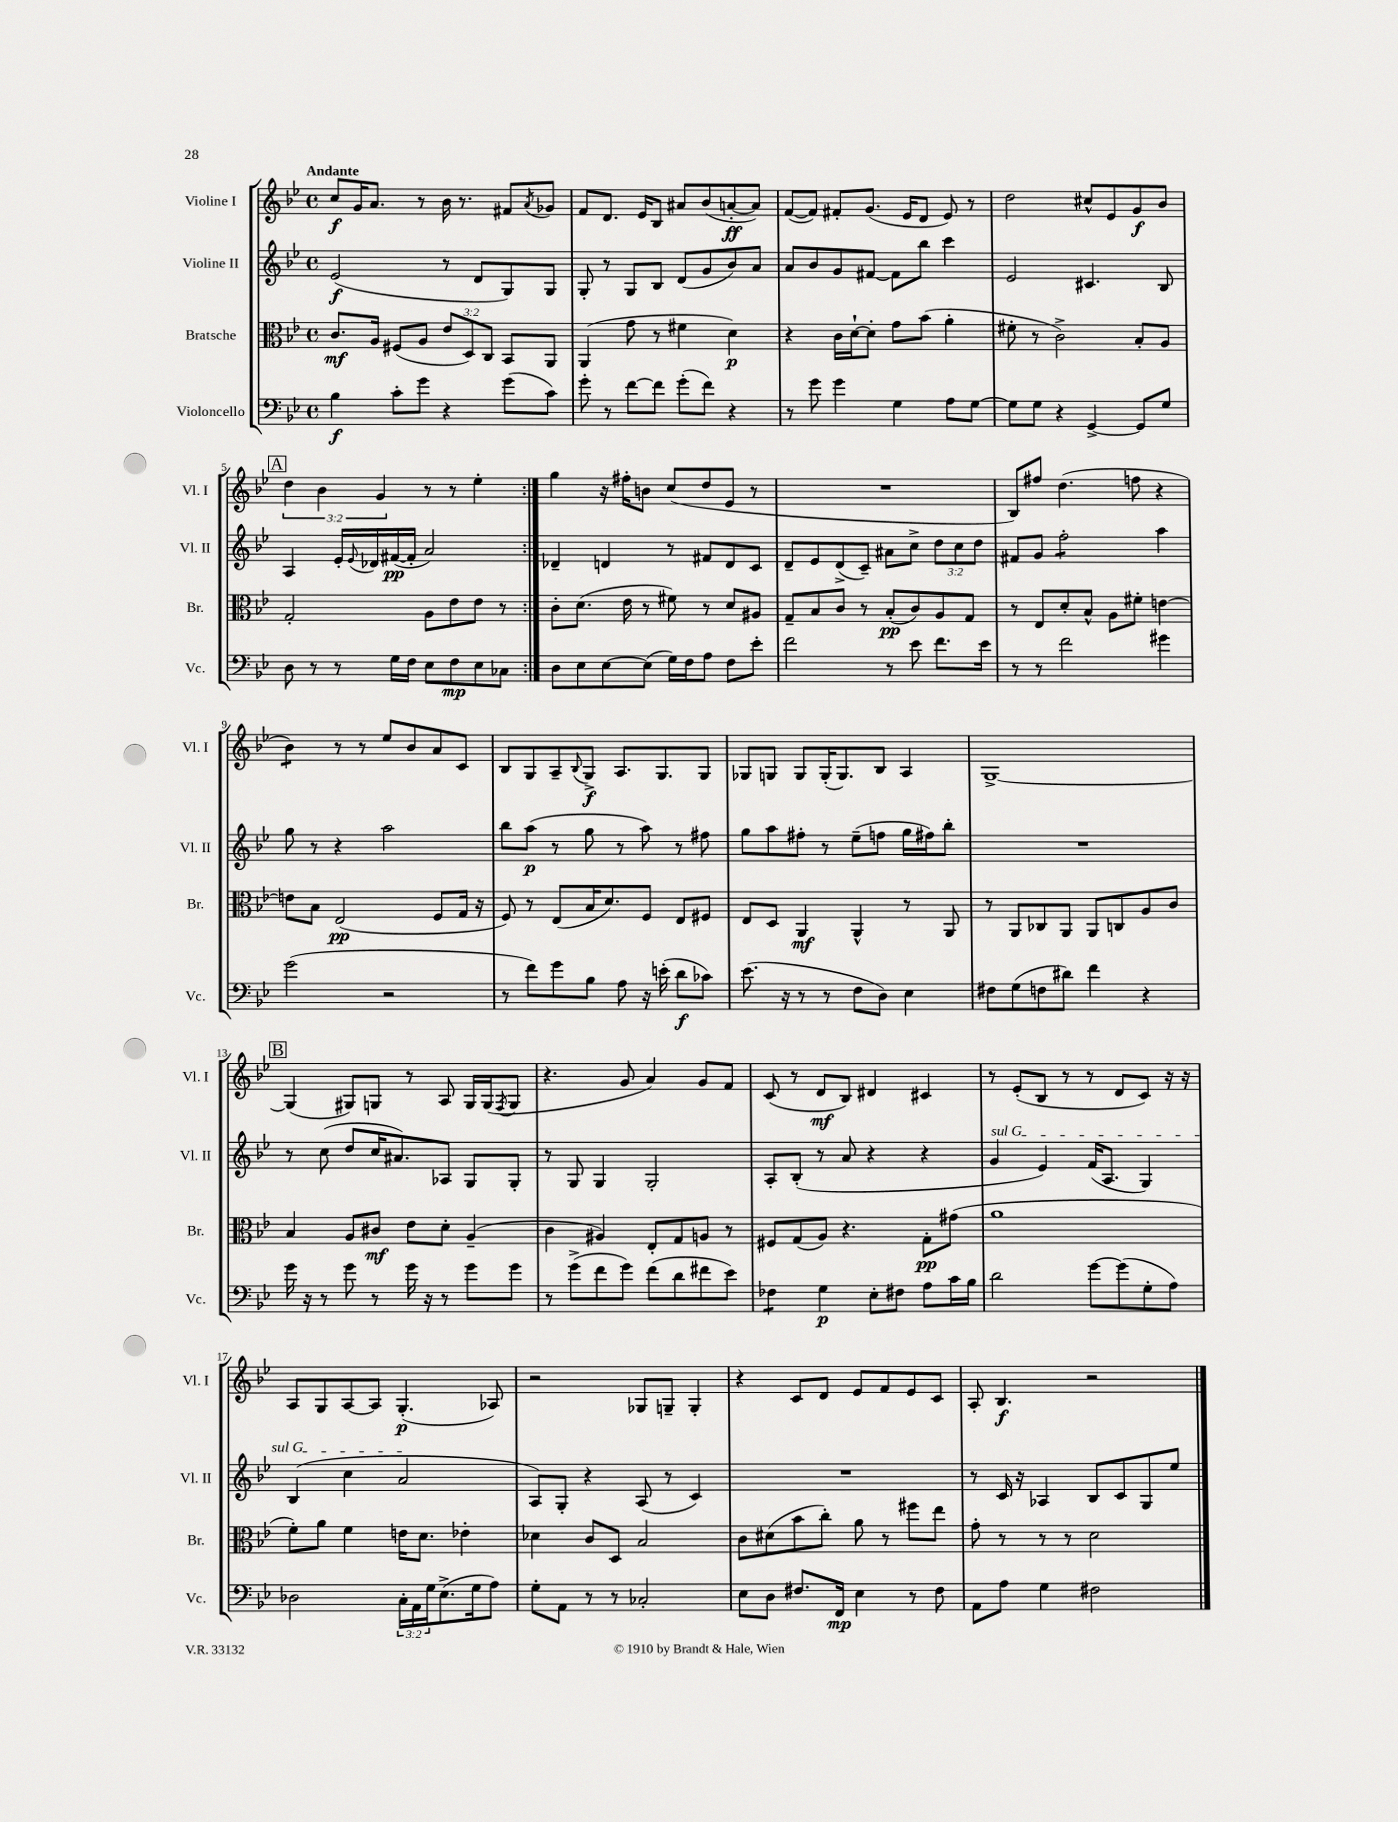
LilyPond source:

<<
\new StaffGroup <<
\new Staff = "s0" \with { instrumentName = "Violine I" shortInstrumentName = "Vl. I" } {
    \clef treble \key bes \major \defaultTimeSignature \time 4/4 \override Staff.TupletNumber.text = #tuplet-number::calc-fraction-text \tempo "Andante"
    \repeat volta 2 { c''8\f g'16 a'8. r8 bes'16 r8. fis'8 \acciaccatura { a'8 } ges'8 |
    f'8 d'8. ees'16 bes8 ais'8 bes'8( a'8~-.\ff a'8) |
    f'8~( f'8) fis'8-. g'8.( ees'16 d'8 ees'8) r8 |
    d''2 cis''8-^ ees'8 g'8\f bes'8 |
    \mark \markup { \box "A" } \tuplet 3/2 { d''4 bes'4 g'4 } r8 r8 ees''4-. | }
    g''4 r16 fis''16-. b'8 c''8( d''8 ees'8 r8 |
    R1 |
    bes8) fis''8 d''4.( f''8 r4 |
    bes'4:8) r8 r8 ees''8 bes'8 a'8 c'8 |
    bes8 g8 a8-- \appoggiatura { bes8 } g8->\f a8. g8. g8 |
    ges8 g8 g8 g16-.( g8.) bes8 a4 |
    g1~-> |
    \mark \markup { \box "B" } g4( gis8) g8 r8 a8 g16 g16( \acciaccatura { f8 } g8 |
    r4. g'8 a'4) g'8 f'8 |
    c'8( r8 d'8\mf bes8) dis'4 cis'4 |
    r8 ees'8-.( bes8 r8 r8 d'8 c'8) r16 r16 |
    a8 g8 a8~ a8 g4.-.\p( aes8) |
    r2 ges8 g8-- g4-. |
    r4 c'8 d'8 ees'8 f'8 ees'8 c'8 |
    a8-. bes4.\f r2 \bar "|." |
}
\new Staff = "s1" \with { instrumentName = "Violine II" shortInstrumentName = "Vl. II" } {
    \clef treble \key bes \major \defaultTimeSignature \time 4/4 \override Staff.TupletNumber.text = #tuplet-number::calc-fraction-text
    \repeat volta 2 { ees'2\f( r8 d'8 g8) g8 |
    g8-. r8 g8 bes8 d'8( g'8 bes'8) a'8 |
    a'8 bes'8 g'8 fis'8~ fis'8 bes''8 c'''4 |
    ees'2 cis'4. bes8 |
    \mark \markup { \box "A" } a4 ees'16-. \appoggiatura { ees'8 } des'16 fis'16~\pp( fis'16-. a'2) | }
    des'4-- d'4 r8 fis'8 d'8 c'8 |
    d'8-- ees'8 d'8->( c'8--) ais'8 c''8-> \tuplet 3/2 { d''8 c''8 d''8 } |
    fis'8 g'8 f''2:8-. a''4 |
    g''8 r8 r4 a''2 |
    bes''8 a''8\p( r8 g''8 r8 a''8) r8 fis''8 |
    g''8 a''8 fis''8-. r8 ees''8--( f''8 g''16 fis''16) bes''8-. |
    R1 |
    \mark \markup { \box "B" } r8 c''8( d''8 c''16 ais'8.) aes8 g8 g8-. |
    r8 g8 g4 g2-. |
    a8-. bes8-.( r8 a'8 r4 r4 |
    \once \override TextSpanner.bound-details.left.text = \markup { \italic "sul G" } g'4\startTextSpan ees'4) f'16( a8. g4) |
    bes4( c''4 a'2\stopTextSpan |
    a8) g8-. r4 a8( r8 c'4) |
    R1 |
    r8 c'16 r16 aes4 bes8 c'8 g8 ees''8 \bar "|." |
}
\new Staff = "s2" \with { instrumentName = "Bratsche" shortInstrumentName = "Br." } {
    \clef alto \key bes \major \defaultTimeSignature \time 4/4 \override Staff.TupletNumber.text = #tuplet-number::calc-fraction-text
    \repeat volta 2 { c'8.\mf a16 fis8( a8 \tuplet 3/2 { ees'8 d8) c8 } bes,8 a,8 |
    a,4( g'8 r8 fis'4 d'4\p) |
    r4 c'16 d'16~-! d'8-. g'8 bes'8( a'4-. |
    fis'8-. r8 c'2->) bes8-. a8 |
    \mark \markup { \box "A" } g2-. a8 ees'8 ees'8 r8 | }
    c'8-. d'8.( ees'16 r8 fis'8) r8 d'8 ais8 |
    g8-- bes8 c'8 r8 bes8-.\pp( c'8) a8 g8 |
    r8 ees8 d'8-. bes8-^ a8 fis'8-. e'4~ |
    e'8 bes8 ees2\pp( f8 g16 r16 |
    f8) r8 ees8( bes16 d'8.) f8 ees8 fis8 |
    ees8 d8 a,4\mf a,4-^ r8 a,8 |
    r8 a,8 ces8 a,8 a,8 c8 a8 c'8 |
    \mark \markup { \box "B" } bes4 a8 cis'8\mf ees'8 d'8-. a4--( |
    c'4 ais4) ees8-. g8 a8 r8 |
    fis8 g8( a8) r4. g8-.\pp gis'8( |
    a'1 |
    f'8-.) a'8 f'4 e'16 d'8. ees'4-. |
    des'4 c'8 d8 bes2 |
    c'8 dis'8( bes'8 c''8-.) a'8 r8 fis''8 ees''8 |
    g'8-. r8 r8 r8 d'2 \bar "|." |
}
\new Staff = "s3" \with { instrumentName = "Violoncello" shortInstrumentName = "Vc." } {
    \clef bass \key bes \major \defaultTimeSignature \time 4/4 \override Staff.TupletNumber.text = #tuplet-number::calc-fraction-text
    \repeat volta 2 { bes4\f c'8-. g'8 r4 g'8( c'8) |
    g'8-. r8 f'8~ f'8 g'8-.( f'8) r4 |
    r8 g'8 g'4 g4 a8 g8~ |
    g8 g8 r4 g,4~-> g,8 g8 |
    \mark \markup { \box "A" } d8 r8 r8 g16 f16 ees8 f8\mp ees8 ces8 | }
    d8 ees8 ees8~ ees8( g16) f16 a8 f8 ees'8-. |
    f'2 r8 ees'8 f'8. ees'16 |
    r8 r8 f'2 gis'4 |
    g'2( r2 |
    r8 f'8) g'8 bes8 a8 r16 e'16-.( d'8\f ces'8) |
    ees'8.( r16 r8 r8 f8 d8) ees4 |
    fis8 g8( f8 dis'8) f'4 r4 |
    \mark \markup { \box "B" } g'16 r16 r8 g'8 r8 g'16 r16 r8 g'8 g'8 |
    r8 g'8->( f'8 g'8) f'8( d'8 fis'8 ees'8) |
    fes4:8 g4\p ees8-. fis8 a8 c'16 bes16 |
    d'2 g'8~ g'8( g8-. a8) |
    des2 \tuplet 3/2 { c16-. a,16 g16 } ees8.->( g16 a8) |
    g8-. a,8 r8 r8 ces2-. |
    ees8 d8 fis8. f,16\mp ees4 r8 fis8 |
    a,8 a8 g4 fis2 \bar "|." |
}
>>
>>
